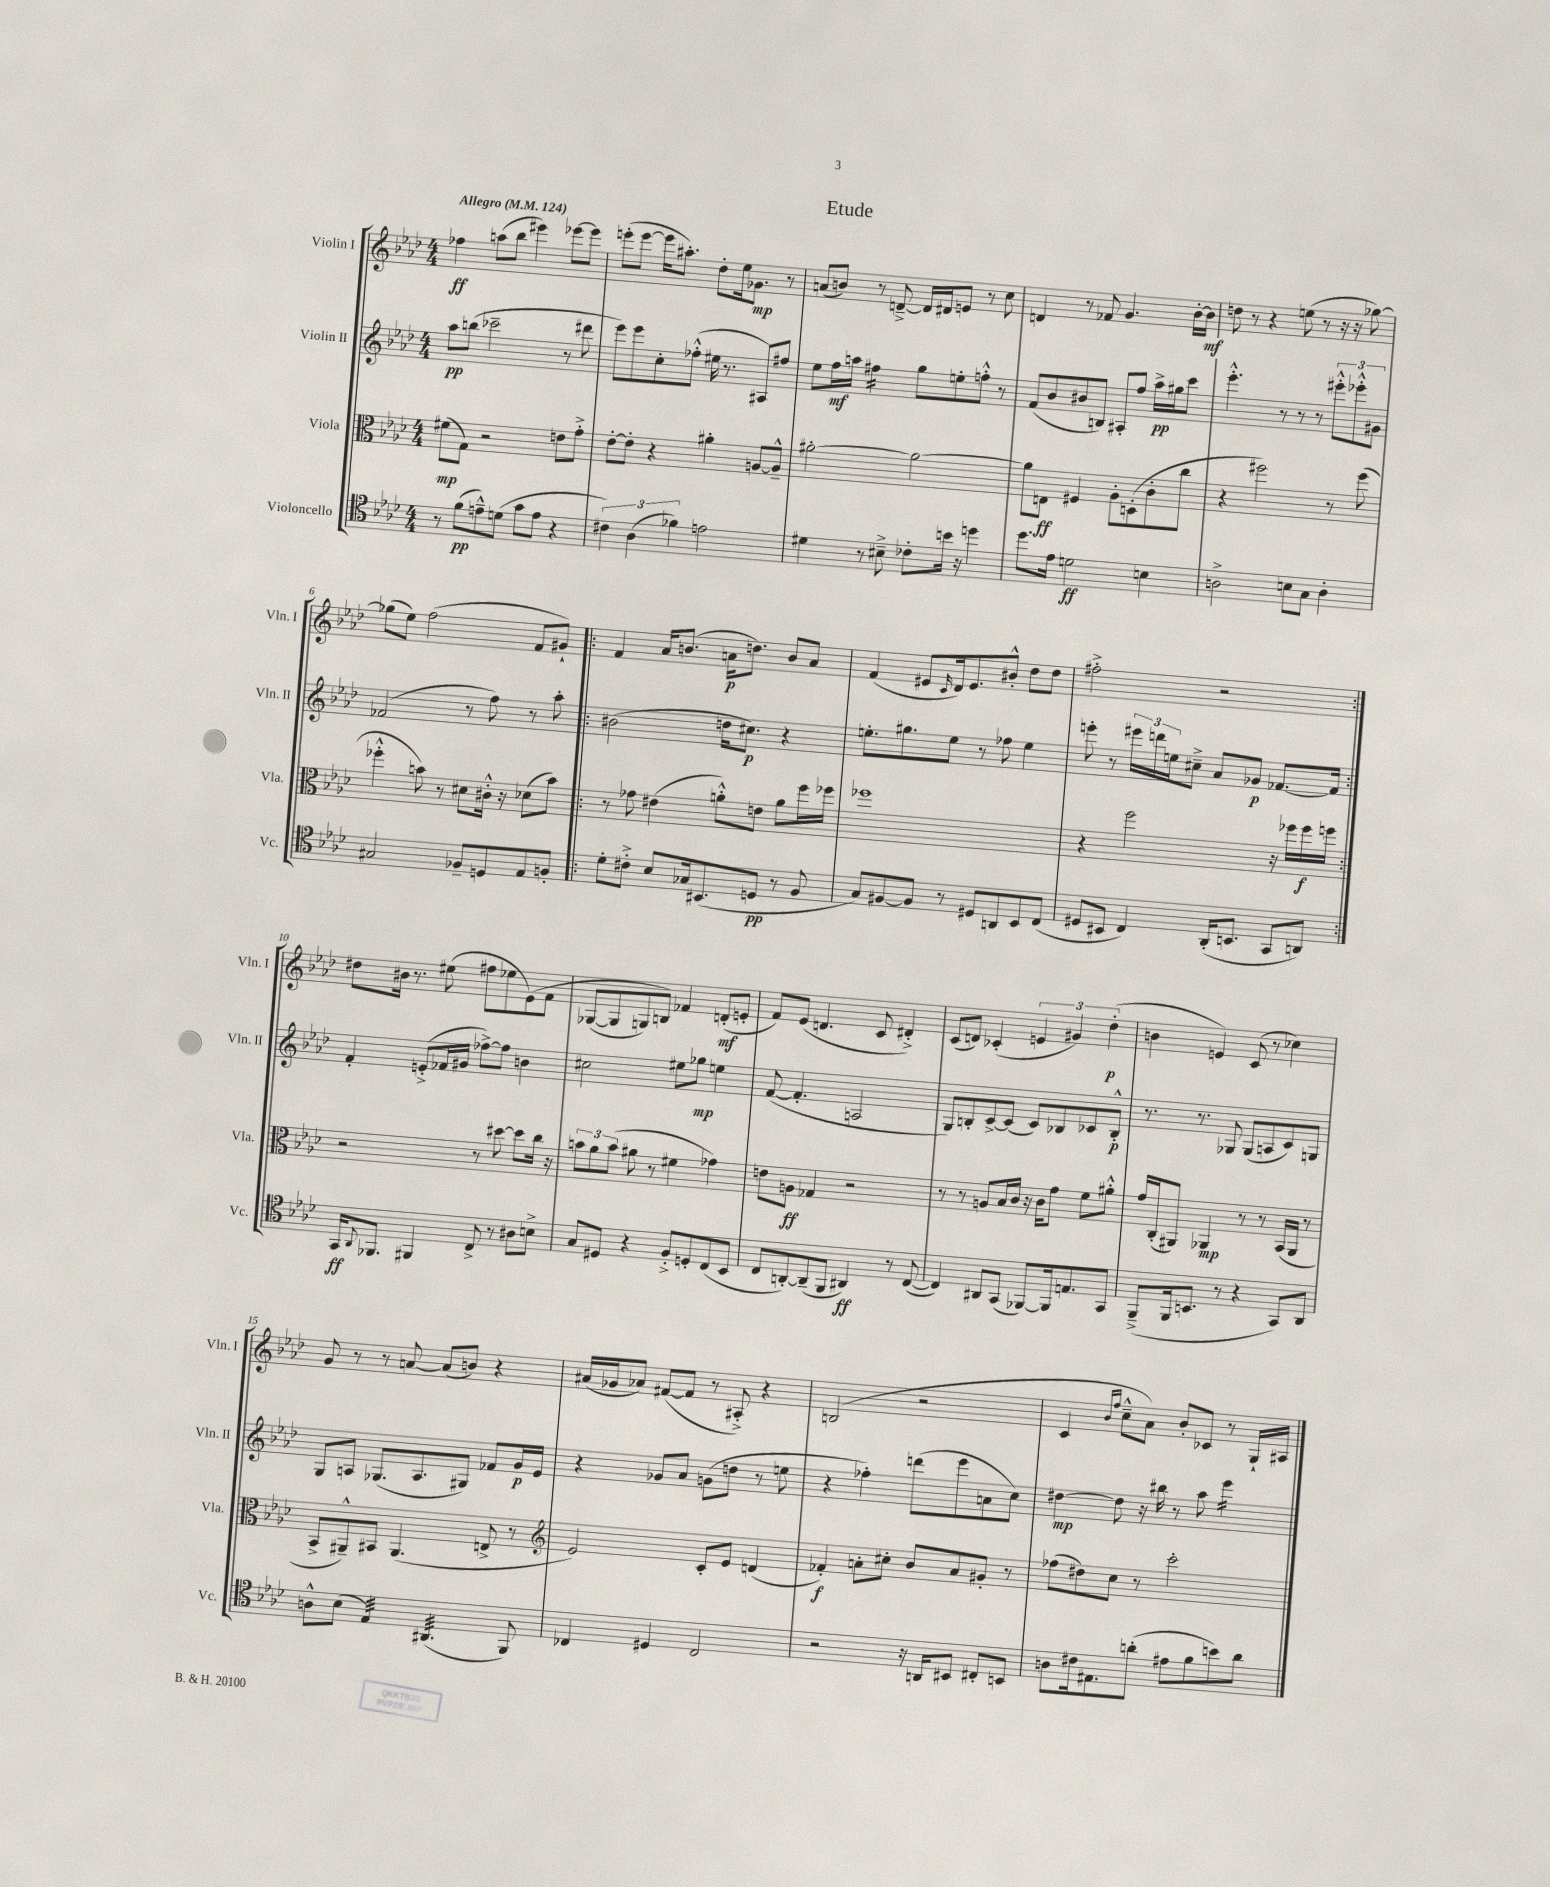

**kern	**kern	**kern	**kern
*staff4	*staff3	*staff2	*staff1
*clefC4	*clefC3	*clefG2	*clefG2
*k[b-e-a-d-]	*k[b-e-a-d-]	*k[b-e-a-d-]	*k[b-e-a-d-]
*M4/4	*M4/4	*M4/4	*M4/4
*MM124	*MM124	*MM124	*MM124
8r	(8f#	8aa-	4ff-
(8f	8G)	(8bb	.
8e~^^)	2r	2ccc-~	(8aa
(8d	.	.	8bb-
8g	.	.	4eee#)
8e	.	.	.
4r	8e	8r	[8eee-
.	8g'^	8ddd#	8eee-]
=	=	=	=
6c#)	[8e-'	8eee-)	(8eee'
.	8e-']	8eee-	[8eee
(6A-	.	.	.
.	4r	8cc'	16eee]
.	.	.	8.aa#')
6f-)	.	.	.
.	.	(8ff-'^^	.
2e	4a#'	16ee#	8dd-'
.	.	8.r	.
.	.	.	16ee-
.	.	.	8.g-
.	[8A	8A#)	.
.	8A~^^]	8ff#	8r
=	=	=	=
4d#	[2a#'	8ee-	(8a
.	.	16ff	8b)
.	.	16aa	.
8r	.	4ff#	8r
8B#~^	.	.	[8d~^
8c-'	2a#_	8gg	16d]
.	.	.	16d#
16b	.	8ee'	8e
16r	.	.	.
4dd	.	8ff'^^	8r
.	.	8r	8cc
=	=	=	=
8.dd-	8a#]	(8f	4d
.	8E	8b-	.
16e-	.	.	.
2d	4F#	8b#	8r
.	.	8B)	8f-
.	8A-'	8A#'	4.g
.	(8D'	8ff	.
4B	8c'	16aa-^	.
.	.	16gg#	.
.	8cc	8ccc	[16b-'
.	.	.	16b-]
=	=	=	=
2A^	4r	4.eee-'^^	8dd
.	.	.	8r
.	2ff#)	.	4r
.	.	8r	.
8B	.	8r	(8ee
8G	.	8r	8r
4A'	8r	12eee#'^^	16r
.	.	.	16r
.	.	12eee-'^^	.
.	(8ff#	.	[8gg-)
.	.	12g#	.
=	=	=	=
2G#	4ff-'^^	(2f-	(8gg-]
.	.	.	8ee-)
.	8b)	.	(2ff
.	8r	.	.
8F-~	8d#	8r	.
8D	16c#'^^	8ff)	.
.	16r	.	.
8E-	(8d-	8r	8f
8F'	8b)	8aa-'	8g#`)
=!|:	=!|:	=!|:	=!|:
8d-'	8r	(2b#	4f
8c#'^	8g-	.	.
8B-	(4e#	.	16a-
.	.	.	(8.b
16G-	.	.	.
(8.BB#	.	.	.
.	8a'^^)	16dd	16a
.	.	8.cc#)	8.dd)
8D	8e	.	.
8r	8a	4r	8b
8F	16ff	.	8a
.	16ff-	.	.
=	=	=	=
8G)	1ff-	8.ee'	(4f
[8F#	.	.	.
.	.	8.gg#	.
8F#]	.	.	8e#
.	.	.	16qqc
8r	.	8ee	16d-)
.	.	.	8.e#
8D#	.	8r	.
8AA	.	8ff-	8b#'^^
8BB-	.	4ee	8dd-
(8C	.	.	8dd-
=	=	=	=
8D#	4r	8eee'	2ff#'^
8BB#	.	8r	.
4C)	2ff	24eee#	.
.	.	24ddd	.
.	.	24ee	.
.	.	8cc#~^	.
(16AA-'	.	8a-	2r
8.BB	.	.	.
.	.	8g-	.
8GG	16r	[8.f-	.
.	16ff-	.	.
8AA)	16ff-	.	.
.	16ff	16f-]	.
=:|!	=:|!	=:|!	=:|!
16GG	2r	4f'	8dd#
8qqAA-	.	.	.
8.FF-	.	.	.
.	.	.	16b#
.	.	.	8.r
4FF#	.	(8e'^	.
.	.	16f-	(8ee#
.	.	16g#	.
8C^	8r	[8ff-^)	8ff#
8r	[8dd#	8ff-]	8ee-
8A#	8dd#]	4b	&(8e-)
8B^	16cc	.	8f
.	16r	.	.
=	=	=	=
8G	12b	2cc#	([8G-
.	12a-	.	.
8D#	.	.	8G-]
.	(12b	.	.
4r	8a#	.	8G)
.	8r	.	8B&)
8F'^	4f#	8ee#	4f-
8D'	.	8gg-	.
(8C	4g-)	4ee	(8d'
8BB-	.	.	8e'
=	=	=	=
8C	8e	([8f	8f)
[8AA')	8A	4.f']	(8e-
(8AA~]	4G-	.	4.d
8FF	.	.	.
4AA#)	2r	2A	.
.	.	.	8c
8r	.	.	4d#'^)
([8C	.	.	.
=	=	=	=
4C])	8r	8G)	(8c
.	8r	8B'	8d)
8AA#	8A	[8c^	(4c-'
(8GG	16B-	(8c]	.
.	16c	.	.
[8FF-)	16r	8c)	6e
.	16c	.	.
16FF-]	8g	8B-	.
.	.	.	6g#)
8.E	.	.	.
.	8f	8c-	.
.	.	.	(6dd-'
8GG	8a#'^^	8B-'^^	.
=	=	=	=
(8FF~^	16g	8.r	4b
.	(16C'	.	.
16FF	8AA#)	.	.
8.BB	.	8.r	.
.	4AA-	.	4e)
8r	.	8G-	.
4r	8r	(8G-	(8c
.	8r	8A	8r
8GG)	(16BB-	8c)	4cc-)
.	16AA-	.	.
8AA-	8r	8G	.
=	=	=	=
8A^^	8BB-^	8G	8g
(8B-	8AA#~^^)	8A	8r
4E-)	8BB#	(8.G-	8r
.	(4.AA#	.	[8a
.	.	8.A	.
(4.AA#	.	.	(8a]
.	.	8G#)	8b)
.	8E^	8f-	4r
8FF)	8r	16g	.
.	.	16e-	.
=	=	=	=
*	*clefG2	*	*
4C-	2e-)	4r	(16a#
.	.	.	16g-
.	.	.	8a-)
4D#	.	8g-	([8f#
.	.	8a-	8f#]
2C-	8c'	(8g	8r
.	8e-	8dd	8A#'^)
.	(4d	8r	4r
.	.	8ee	.
=	=	=	=
2r	4f-')	4r	(2B
.	8a'	4ff-')	.
.	8cc#'	.	.
16r	8b-	(8ddd	2r
16AA	.	.	.
8BB#	8a	8eee-	.
8C#'	8g#'	8a	.
8BB	8r	8cc)	.
=	=	=	=
8A	(8ff-	[4dd#	4c
16c#	8dd#)	.	.
8.E#	.	.	.
.	.	.	16qqb-
.	.	.	16qqff
.	8cc	8dd#]	8cc~^^
(8a'	8r	16r	8a-)
.	.	16bb#	.
8e#	2ccc'	8r	8b-'
8f	.	8aa-	8c-
8b)	.	4eee-	8r
8a	.	.	16G`
.	.	.	16A#
==	==	==	==
*-	*-	*-	*-
